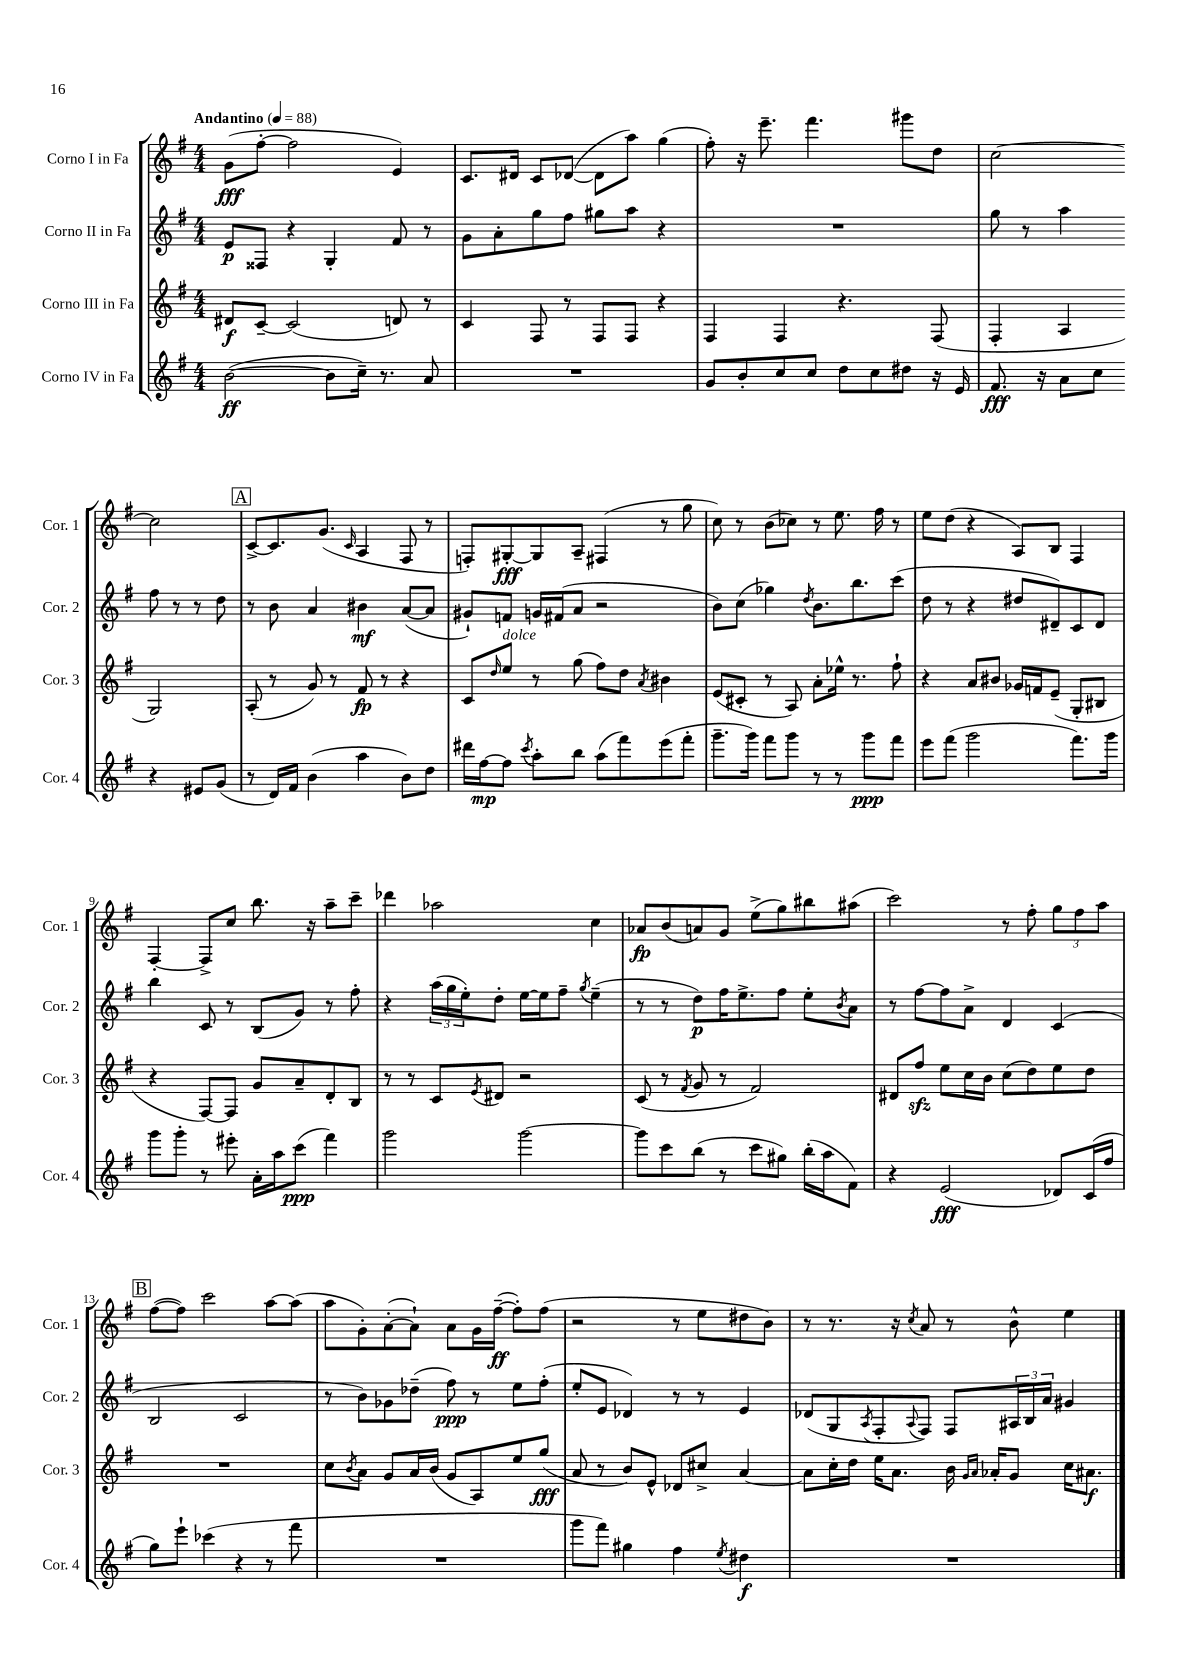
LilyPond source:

<<
\new StaffGroup <<
\new Staff = "s0" \with { instrumentName = "Corno I in Fa" shortInstrumentName = "Cor. 1" } {
    \clef treble \key g \major \numericTimeSignature \time 4/4 \tempo "Andantino" 4 = 88
    g'8\fff( fis''8~-. fis''2 e'4) |
    c'8. dis'16 c'8 des'8~( des'8 a''8) g''4( |
    fis''8-.) r16 e'''8.-- fis'''4. gis'''8 d''8 |
    c''2~ c''2 |
    \mark \markup { \box "A" } c'8~-> c'8. g'8.( \grace { c'16 } a4 fis8 r8 |
    f8-.) gis8~-.\fff gis8 a8-- fis4( r8 g''8 |
    c''8) r8 b'8( ces''8) r8 e''8. fis''16 r8 |
    e''8 d''8( r4 a8) b8 fis4 |
    fis4~-. fis8-> c''8 b''8. r16 a''8-- c'''8-- |
    des'''4 aes''2 c''4 |
    aes'8\fp b'8( a'8) g'8 e''8->( g''8) bis''8 ais''8( |
    c'''2) r8 fis''8-. \tuplet 3/2 { g''8 fis''8 a''8 } |
    \mark \markup { \box "B" } fis''8~( fis''8) c'''2 a''8~ a''8( |
    a''8 g'8-.) a'8~-.( a'8-!) a'8 g'16 fis''16~--\ff( fis''8-.) fis''8( |
    r2 r8 e''8 dis''8 b'8) |
    r8 r8. r16 \acciaccatura { c''8 } a'8 r8 b'8-^ e''4 \bar "|." |
}
\new Staff = "s1" \with { instrumentName = "Corno II in Fa" shortInstrumentName = "Cor. 2" } {
    \clef treble \key g \major \numericTimeSignature \time 4/4
    e'8\p fisis8 r4 g4-. fis'8 r8 |
    g'8 a'8-. g''8 fis''8 gis''8 a''8 r4 |
    R1 |
    g''8 r8 a''4 fis''8 r8 r8 d''8 |
    \mark \markup { \box "A" } r8 b'8 a'4 bis'4\mf a'8~( a'8 |
    gis'8-!) f'8 g'16 fis'16( a'8 r2 |
    b'8) c''8( ges''4) \acciaccatura { d''8 } b'8. b''8. c'''8( |
    d''8 r8 r4 dis''8 dis'8--) c'8 dis'8 |
    b''4 c'8 r8 b8( g'8) r8 fis''8-. |
    r4 \tuplet 3/2 { a''16( g''16 e''16-.) } d''8-. e''16~ e''16 fis''8-- \acciaccatura { g''8 } e''4--( |
    r8 r8 d''8\p) fis''16 e''8.-> fis''8 e''8-. \acciaccatura { b'8 } a'8 |
    r8 fis''8~ fis''8 a'8-> d'4 c'4( |
    \mark \markup { \box "B" } b2 c'2 |
    r8 b'8) ges'8 des''8--( fis''8\ppp) r8 e''8 fis''8-.( |
    e''8-. e'8 des'4) r8 r8 e'4 |
    des'8( g8 \acciaccatura { a8 } fis8-. \appoggiatura { a8 } fis8) fis8 \tuplet 3/2 { ais16 b16 a'16 } gis'4 \bar "|." |
}
\new Staff = "s2" \with { instrumentName = "Corno III in Fa" shortInstrumentName = "Cor. 3" } {
    \clef treble \key g \major \numericTimeSignature \time 4/4
    dis'8\f c'8~-- c'2( d'8) r8 |
    c'4 fis8 r8 fis8 fis8 r4 |
    fis4 fis4 r4. fis8( |
    fis4-. a4 g2) |
    \mark \markup { \box "A" } a8-.( r8 g'8) r8 fis'8\fp r8 r4 |
    c'8 \grace { d''16 } e''8^\markup { \italic "dolce" } r8 g''8( fis''8) d''8 \acciaccatura { a'8 } bis'4 |
    e'8( cis'8-. r8 a8) a'8-. ees''16-^ r8. fis''8-! |
    r4 a'8 bis'8 ges'16 f'16 e'8--( g8-. bis8 |
    r4 fis8~) fis8 g'8 a'8-- d'8-. b8 |
    r8 r8 c'8 \acciaccatura { e'8 } dis'8 r2 |
    c'8( r8 \acciaccatura { fis'8 } g'8 r8 fis'2) |
    dis'8 fis''8\sfz e''8 c''16 b'16 c''8( d''8) e''8 d''8 |
    \mark \markup { \box "B" } R1 |
    c''8 \acciaccatura { b'8 } a'8 g'8 a'16 b'16( g'8 a8) e''8 g''8\fff( |
    a'8 r8 b'8) e'8-^ des'8 cis''8-> a'4~ |
    a'8 c''16-. d''16 e''16 a'8. b'16 \grace { g'16 a'16 } aes'16-. g'8 c''16 ais'8.\f \bar "|." |
}
\new Staff = "s3" \with { instrumentName = "Corno IV in Fa" shortInstrumentName = "Cor. 4" } {
    \clef treble \key g \major \numericTimeSignature \time 4/4
    b'2~\ff( b'8 c''16--) r8. a'8 |
    R1 |
    g'8 b'8-. c''8 c''8 d''8 c''8 dis''8 r16 e'16 |
    fis'8.\fff r16 a'8 c''8 r4 eis'8 g'8( |
    \mark \markup { \box "A" } r8 d'16) fis'16 b'4( a''4 b'8) d''8 |
    dis'''16 fis''16~\mp fis''8 \acciaccatura { c'''8 } a''8-. b''8 a''8( fis'''8) e'''8( fis'''8-. |
    g'''8.-- g'''16) fis'''8 g'''8 r8 r8 g'''8\ppp fis'''8 |
    e'''8 fis'''8( g'''2 fis'''8.) g'''16 |
    g'''8 g'''8-. r8 eis'''8-. a'16-. a''16 c'''8\ppp( fis'''4) |
    g'''2 g'''2~ |
    g'''8 c'''8 b''8( r8 c'''8 gis''8) b''16-.( a''16 fis'8) |
    r4 e'2\fff( des'8) c'16( fis''16 |
    \mark \markup { \box "B" } g''8) e'''8-! ces'''4( r4 r8 fis'''8 |
    R1 |
    g'''8 fis'''8) gis''4 fis''4 \acciaccatura { e''8 } dis''4\f |
    R1 \bar "|." |
}
>>
>>
